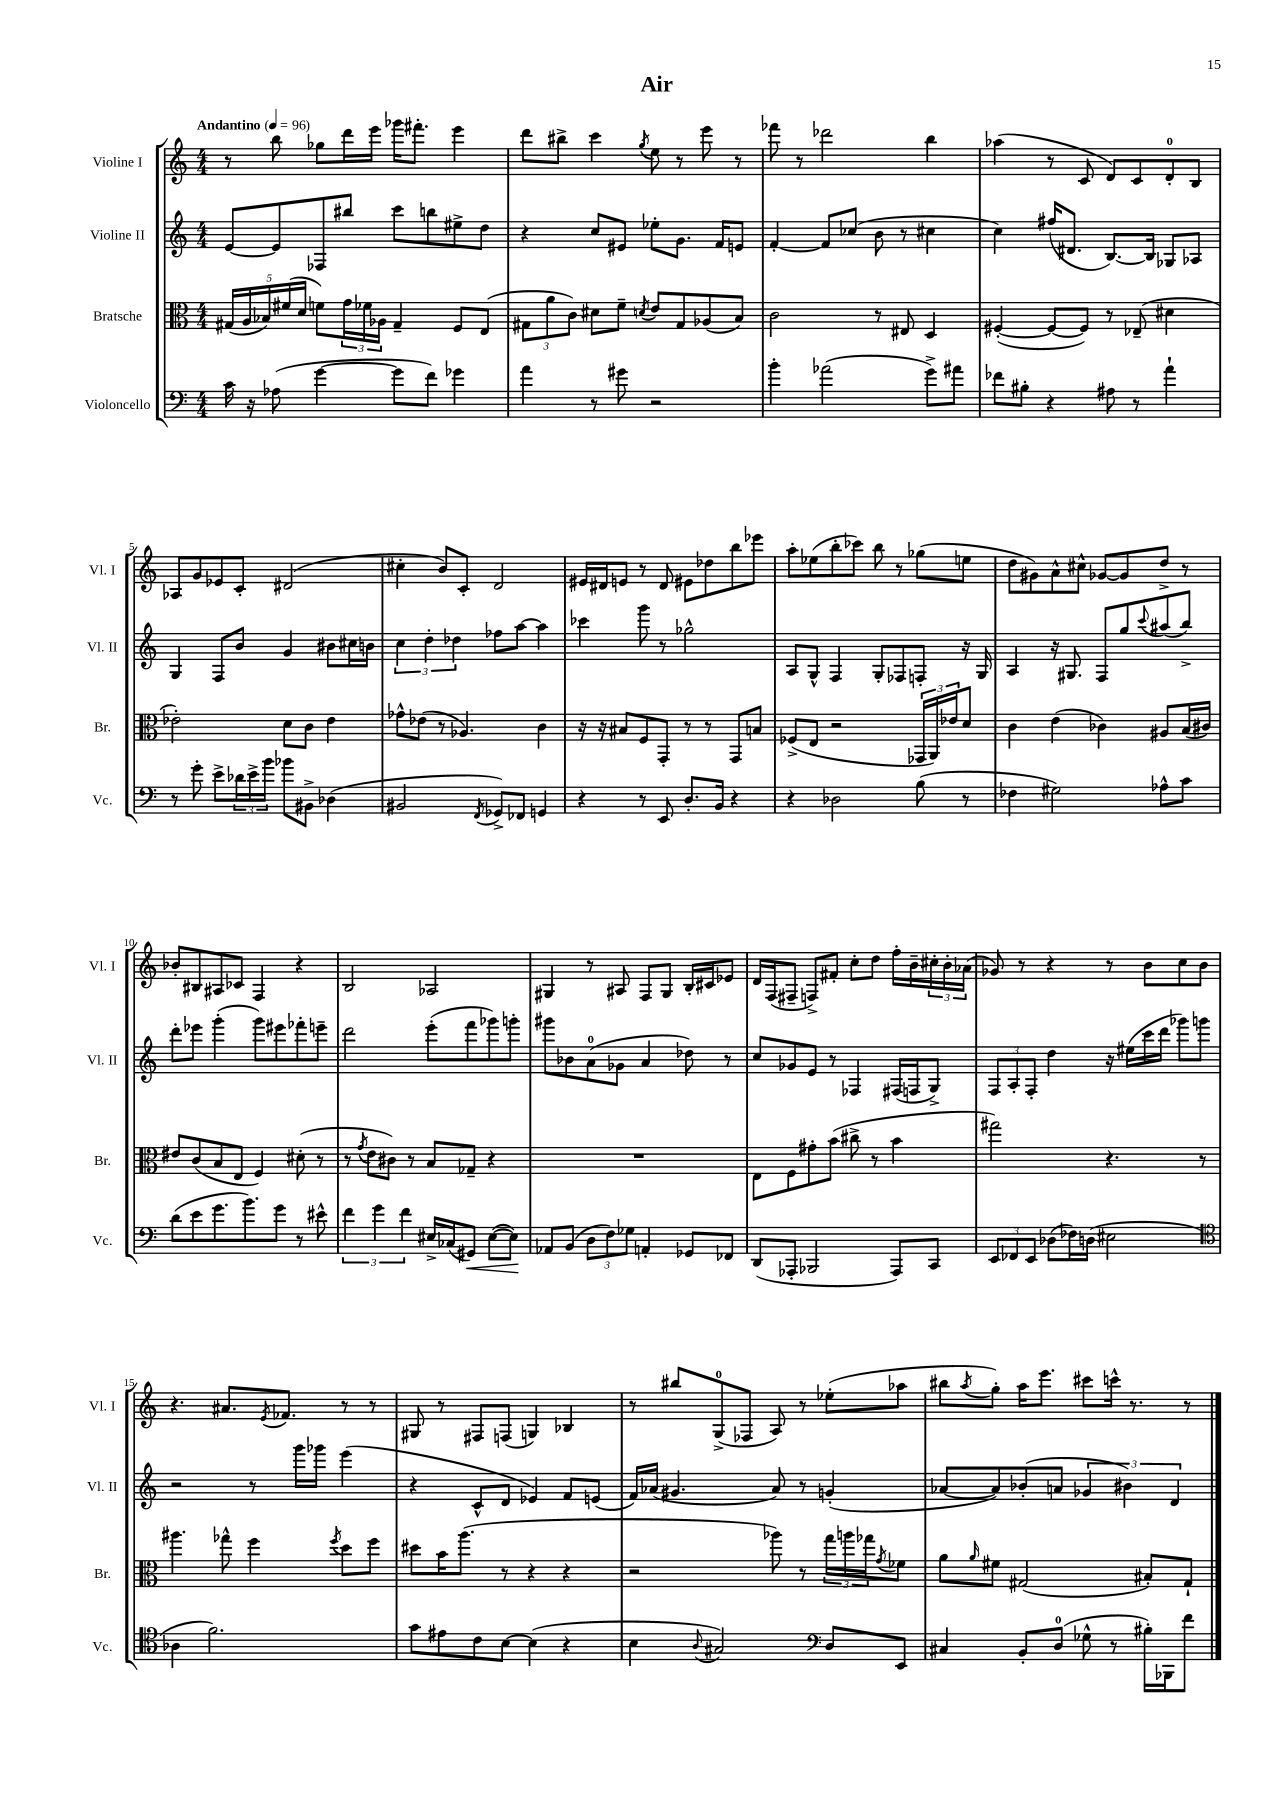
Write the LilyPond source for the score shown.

\header { title = "Air" }
<<
\new StaffGroup <<
\new Staff = "s0" \with { instrumentName = "Violine I" shortInstrumentName = "Vl. I" } {
    \clef treble \key c \major \numericTimeSignature \time 4/4 \tempo "Andantino" 4 = 96
    r8 b''8 ges''8 d'''16 e'''16 ges'''16 fis'''8.-. e'''4 |
    d'''8 bis''8-> c'''4 \acciaccatura { g''8 } e''8 r8 e'''8 r8 |
    fes'''8 r8 des'''2 b''4 |
    aes''4( r8 c'8 d'8) c'8 d'8-0-. b8 |
    aes8 g'8 ees'8 c'8-. dis'2( |
    cis''4-. b'8) c'8-. d'2 |
    eis'16 dis'16 e'8 r8 dis'8 eis'8 des''8 b''8 ees'''8 |
    a''8-. ees''8( b''8-. ces'''8) b''8 r8 ges''8( e''8 |
    d''8 gis'8) a'8-^ cis''8-^ ges'8~ ges'8 d''8-> r8 |
    bes'8-. bis8 ais8 ces'8 f4 r4 |
    b2 aes2 |
    gis4 r8 ais8 f8 gis8 b16-. cis'16 ees'8 |
    d'16 f16( fis8-- f8->) fis'8-. c''8-. d''8 f''16-. b'16-- \tuplet 3/2 { cis''16-. b'16-. aes'16( } |
    ges'8) r8 r4 r8 b'8 c''8 b'8 |
    r4. ais'8. \acciaccatura { e'8 } fes'8. r8 r8 |
    gis8 r8 fis8 f8( g4) bes4 |
    r8 bis''8 g8-0->( fes8 a8) r8 ees''8-.( aes''8 |
    bis''8 \acciaccatura { a''8 } g''8-.) a''16 e'''8. cis'''8 c'''16-^ r8. r8 \bar "|." |
}
\new Staff = "s1" \with { instrumentName = "Violine II" shortInstrumentName = "Vl. II" } {
    \clef treble \key c \major \numericTimeSignature \time 4/4
    e'8~ e'8 fes8 bis''8 c'''8 b''8 eis''8-> d''8 |
    r4 c''8 eis'8 ees''8-. g'8. f'16 e'8 |
    f'4~-. f'8 ces''8( b'8 r8 cis''4 |
    c''4) fis''16( dis'8. b8.~) b16 ges8 aes8 |
    g4 f8 b'8 g'4 bis'8 cis''16 b'16 |
    \tuplet 3/2 { c''4 d''4-. des''4 } fes''8 a''8~ a''4 |
    ces'''4 g'''8 r8 ges''2-^ |
    a8 g8-^ f4 g8-. fes8 f8-. r16 g16 |
    a4 r16 gis8. f8 g''8 \appoggiatura { c'''8 } ais''8( b''8->) |
    d'''8-. ees'''8 g'''4-.( g'''8) eis'''8 fes'''8-. e'''8-- |
    d'''2 e'''8-.( f'''8 ges'''8) g'''8-. |
    gis'''8 bes'8 a'8-0( ges'8 a'4 des''8) r8 |
    c''8 ges'8 e'8 r8 fes4 fis16( f16 g8->) |
    \tuplet 3/2 { f8 a8-. f8-. } d''4 r16 eis''16( c'''16 d'''16 ges'''8) g'''8 |
    r2 r8 g'''16 ges'''16 e'''4( |
    r4 c'8-^ d'8 ees'4) f'8 e'8( |
    f'16) aes'16( gis'4. aes'8) r8 g'4-.( |
    aes'8~ aes'8) bes'8-.( a'8 \tuplet 3/2 { ges'4 bis'4) d'4 } \bar "|." |
}
\new Staff = "s2" \with { instrumentName = "Bratsche" shortInstrumentName = "Br." } {
    \clef alto \key c \major \numericTimeSignature \time 4/4
    \tuplet 5/4 { gis16( a16 bes16) fis'16( d'16 } f'8) \tuplet 3/2 { g'16 fes'16 aes16 } gis4-- f8 e8( |
    \tuplet 3/2 { gis8 a'8 c'8) } dis'8 f'8-- \acciaccatura { d'8 } e'8 gis8 aes8( b8) |
    c'2 r8 eis8 d4 |
    fis4~-.( fis8~ fis8) r8 ees8--( dis'4 |
    ees'2-.) d'8 c'8 ees'4 |
    ges'8-^ ees'8( r8 aes4.) c'4 |
    r16 r16 bis8 f8 g,8-. r8 r8 g,8 b8 |
    fes8->( e8 r2 \tuplet 3/2 { ges,16 a,16) ees'16 } d'8 |
    c'4 e'4( ces'4) ais8 b16( cis'16) |
    eis'8 c'8( b8 e8 f4) dis'8-.( r8 |
    r8 \acciaccatura { g'8 } e'8 cis'8) r8 b8 ges8-- r4 |
    R1 |
    e8 f8 gis'8-. b'8( cis''8-> r8 b'4 |
    gis''2) r4. r8 |
    ais''4. ges''8-^ f''4 \acciaccatura { f''8 } d''8 f''8 |
    dis''8 b'16 a''8.( r8 r4 r4 |
    r2 aes''8) r8 \tuplet 3/2 { g''16 a''16 ges''16 } \acciaccatura { g'8 } fes'8 |
    a'8 \grace { a'16 } fis'8 gis2( bis8-.) gis8-! \bar "|." |
}
\new Staff = "s3" \with { instrumentName = "Violoncello" shortInstrumentName = "Vc." } {
    \clef bass \key c \major \numericTimeSignature \time 4/4
    c'16 r16 aes8( g'4~ g'8 f'8) ges'4 |
    a'4 r8 gis'8 r2 |
    b'4-. aes'2( g'8->) ais'8 |
    fes'8 bis8-. r4 ais8 r8 a'4-! |
    r8 g'8-. e'8-> \tuplet 3/2 { des'16 e'16-> b'16 } bes'8 bis,8-> des4( |
    bis,2 \acciaccatura { f,8 } ges,8->) fes,8 g,4 |
    r4 r8 e,8 d8.-. b,16 r4 |
    r4 des2 b8( r8 |
    fes4 gis2) aes8-^ c'8 |
    d'8( e'8 g'8. b'8.) g'8 r8 eis'8-^ |
    \tuplet 3/2 { f'4 g'4 f'4 } eis16-> ces16( gis,8\<) eis8~( eis8\!) |
    aes,8 b,8( \tuplet 3/2 { d8 f8) ges8 } a,4-. ges,8 fes,8 |
    d,8( aes,,8-. bes,,2 aes,,8) c,8 |
    \tuplet 3/2 { e,8 fes,8 e,8 } des8( fes16) d16( eis2 |
    \clef tenor aes4 f'2.) |
    g'8 eis'8 c'8 b8~ b4( r4 |
    b4 \appoggiatura { a8 } gis2) \clef bass d8 e,8 |
    cis4 b,8-. d8-0( ges8-^ r8 bis16-.) bes,,16 f'8 \bar "|." |
}
>>
>>
